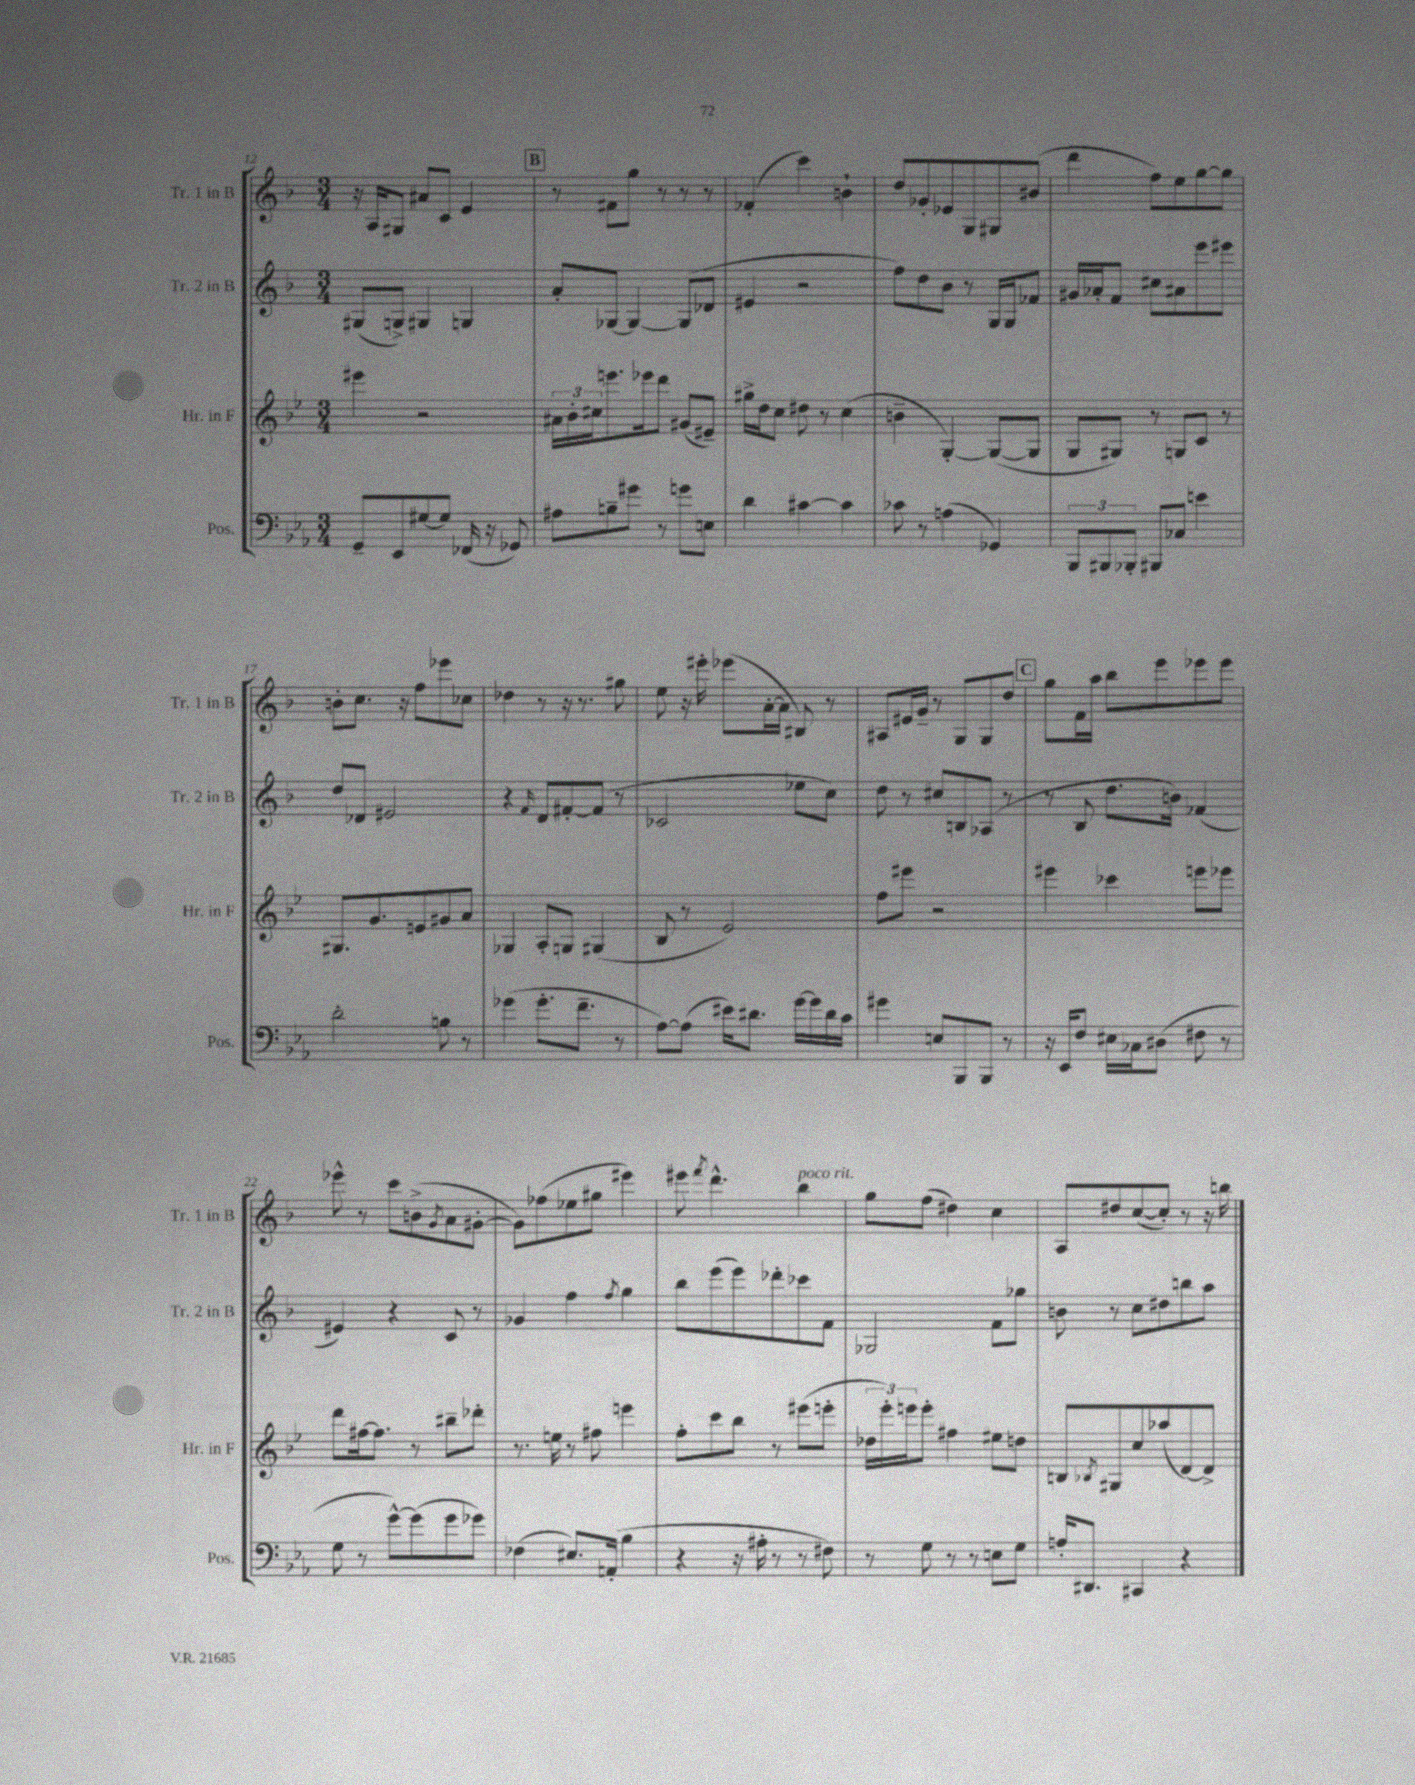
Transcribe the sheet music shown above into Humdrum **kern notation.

**kern	**kern	**kern	**kern
*staff4	*staff3	*staff2	*staff1
*clefF4	*clefG2	*clefG2	*clefG2
*k[b-e-a-]	*k[b-e-]	*k[b-]	*k[b-]
*M3/4	*M3/4	*M3/4	*M3/4
8GG~	4eee#	(8G#	16r
.	.	.	16A
8EE-	.	8G^)	8G#
[8G#	2r	4G#	8a#
8G#]	.	.	8c
(16FF-	.	4G	4e
16r	.	.	.
8GG-)	.	.	.
=	=	=	=
8A#	24a#	8a'	8r
.	24b-'	.	.
.	24cc#	.	.
8B~	8.eee	[8G-	8f#
8g#	.	4G-_	8gg
.	16eee-	.	.
8r	8ddd	.	8r
8g	(8g#	(8G-]	8r
8E	8e#~)	8d-	8r
=	=	=	=
4d	16gg#^	4e#	(4f-'
.	16dd	.	.
.	8cc	.	.
[4c#	8dd#	2r	4ccc)
.	8r	.	.
4c#]	(4cc	.	4b`
=	=	=	=
8c-	4b~	8ff)	8dd
8r	.	8dd	8g-'
(4A	[4G')	8b-	8e-
.	.	8r	8G
4GG-)	(8G_	16G	8G#
.	.	16G	.
.	8G]	8f-	(8b#
=	=	=	=
12BBB-	8G	16g#	4ddd
.	.	16a-'	.
12BBB#	.	.	.
.	8G#)	8f	.
12BBB-'	.	.	.
8BBB#	8r	8cc#	8ff)
8C-	8G	8a#	8ee
4e	8c	8eee	[8gg
.	8r	8eee#	8gg]
=	=	=	=
2d'	8.G#	8dd	8b'
.	.	8d-	8.cc
.	8.g	.	.
.	.	2e#	.
.	.	.	16r
.	8e	.	8ff
8B	8g#	.	8eee-
8r	8a	.	8cc-
=	=	=	=
(4g-	4G-	4r	4dd-
.	.	16qqf	.
8.g-'	8A'	8d	8r
.	8G	[8f#'	16r
8.f~	.	.	8.r
.	(4G#	(8f#]	.
8r	.	8r	8gg#
=	=	=	=
[8A-)	8B-	2c-	8ee
(8A-]	8r	.	16r
.	.	.	16eee#'
16e#)	2e-)	.	(8eee-
8.d#	.	.	.
.	.	.	[16a'
.	.	.	16a]
[16g	.	8ee-	8B#)
16g]	.	.	.
16d#	.	8cc)	8r
16c	.	.	.
=	=	=	=
4g#	8ff	8dd	8A#
.	8eee#	8r	16e#
.	.	.	16g~
8E	2r	8cc#	8r
8BBB-	.	8B	8G
8BBB-	.	(8A-	8G
8r	.	8r	8dd
=	=	=	=
16r	4eee#	8r	8gg
16EE-	.	.	.
8F	.	8B-	16f
.	.	.	16aa
16E#	4ccc-	8.dd	8bb-
16C-	.	.	.
(8D#	.	.	8eee
.	.	16b)	.
8F#	8eee	(4f-	8eee-
8r	8eee-	.	8eee-
=	=	=	=
8G	8ddd	4e#)	8eee-^^
8r	[16ff#	.	8r
.	8.ff#]	.	.
[8g^^)	.	4r	8ccc
(8g]	8r	.	(8b^
.	.	.	8qg
8g	8bb#~	8c	8a
8g-)	8ddd-'	8r	[8g#'
=	=	=	=
(4F-	8.r	4g-	8g#])
.	.	.	(8ff-
.	16ee	.	.
8.E#)	8r	4ff	8ee-
.	8ff#	.	8gg#
(16AA'	.	.	.
.	.	8qff	.
4B-	4eee	4gg	4eee#)
=	=	=	=
4r	8ff'	8bb-	8eee#
.	.	.	8qfff
.	8ccc	(8eee	4.ddd^^
16r	8bb-	8eee)	.
16A#'	.	.	.
8r	8r	8ddd-'	.
8r	(8eee#	8ccc-	4bb-
8F#)	8eee'	8f	.
=	=	=	=
8r	24dd-	2G-	8gg
.	24eee-')	.	.
.	24eee	.	.
8G	8eee'	.	(8ff
8r	4ff#	.	4dd#)
8r	.	.	.
8E	8ee#	8f	4cc
8G	8dd	8gg-	.
=	=	=	=
16A'	8B	8b	8A
8.DD#	.	.	.
.	8qB-	.	.
.	8G#	8r	8dd#
4CC#	8cc	8cc	([8cc
.	(8aa-	8dd#	8cc'])
4r	[8d)	8bb	8r
.	8d^]	8aa	16r
.	.	.	16bb
==	==	==	==
*-	*-	*-	*-
